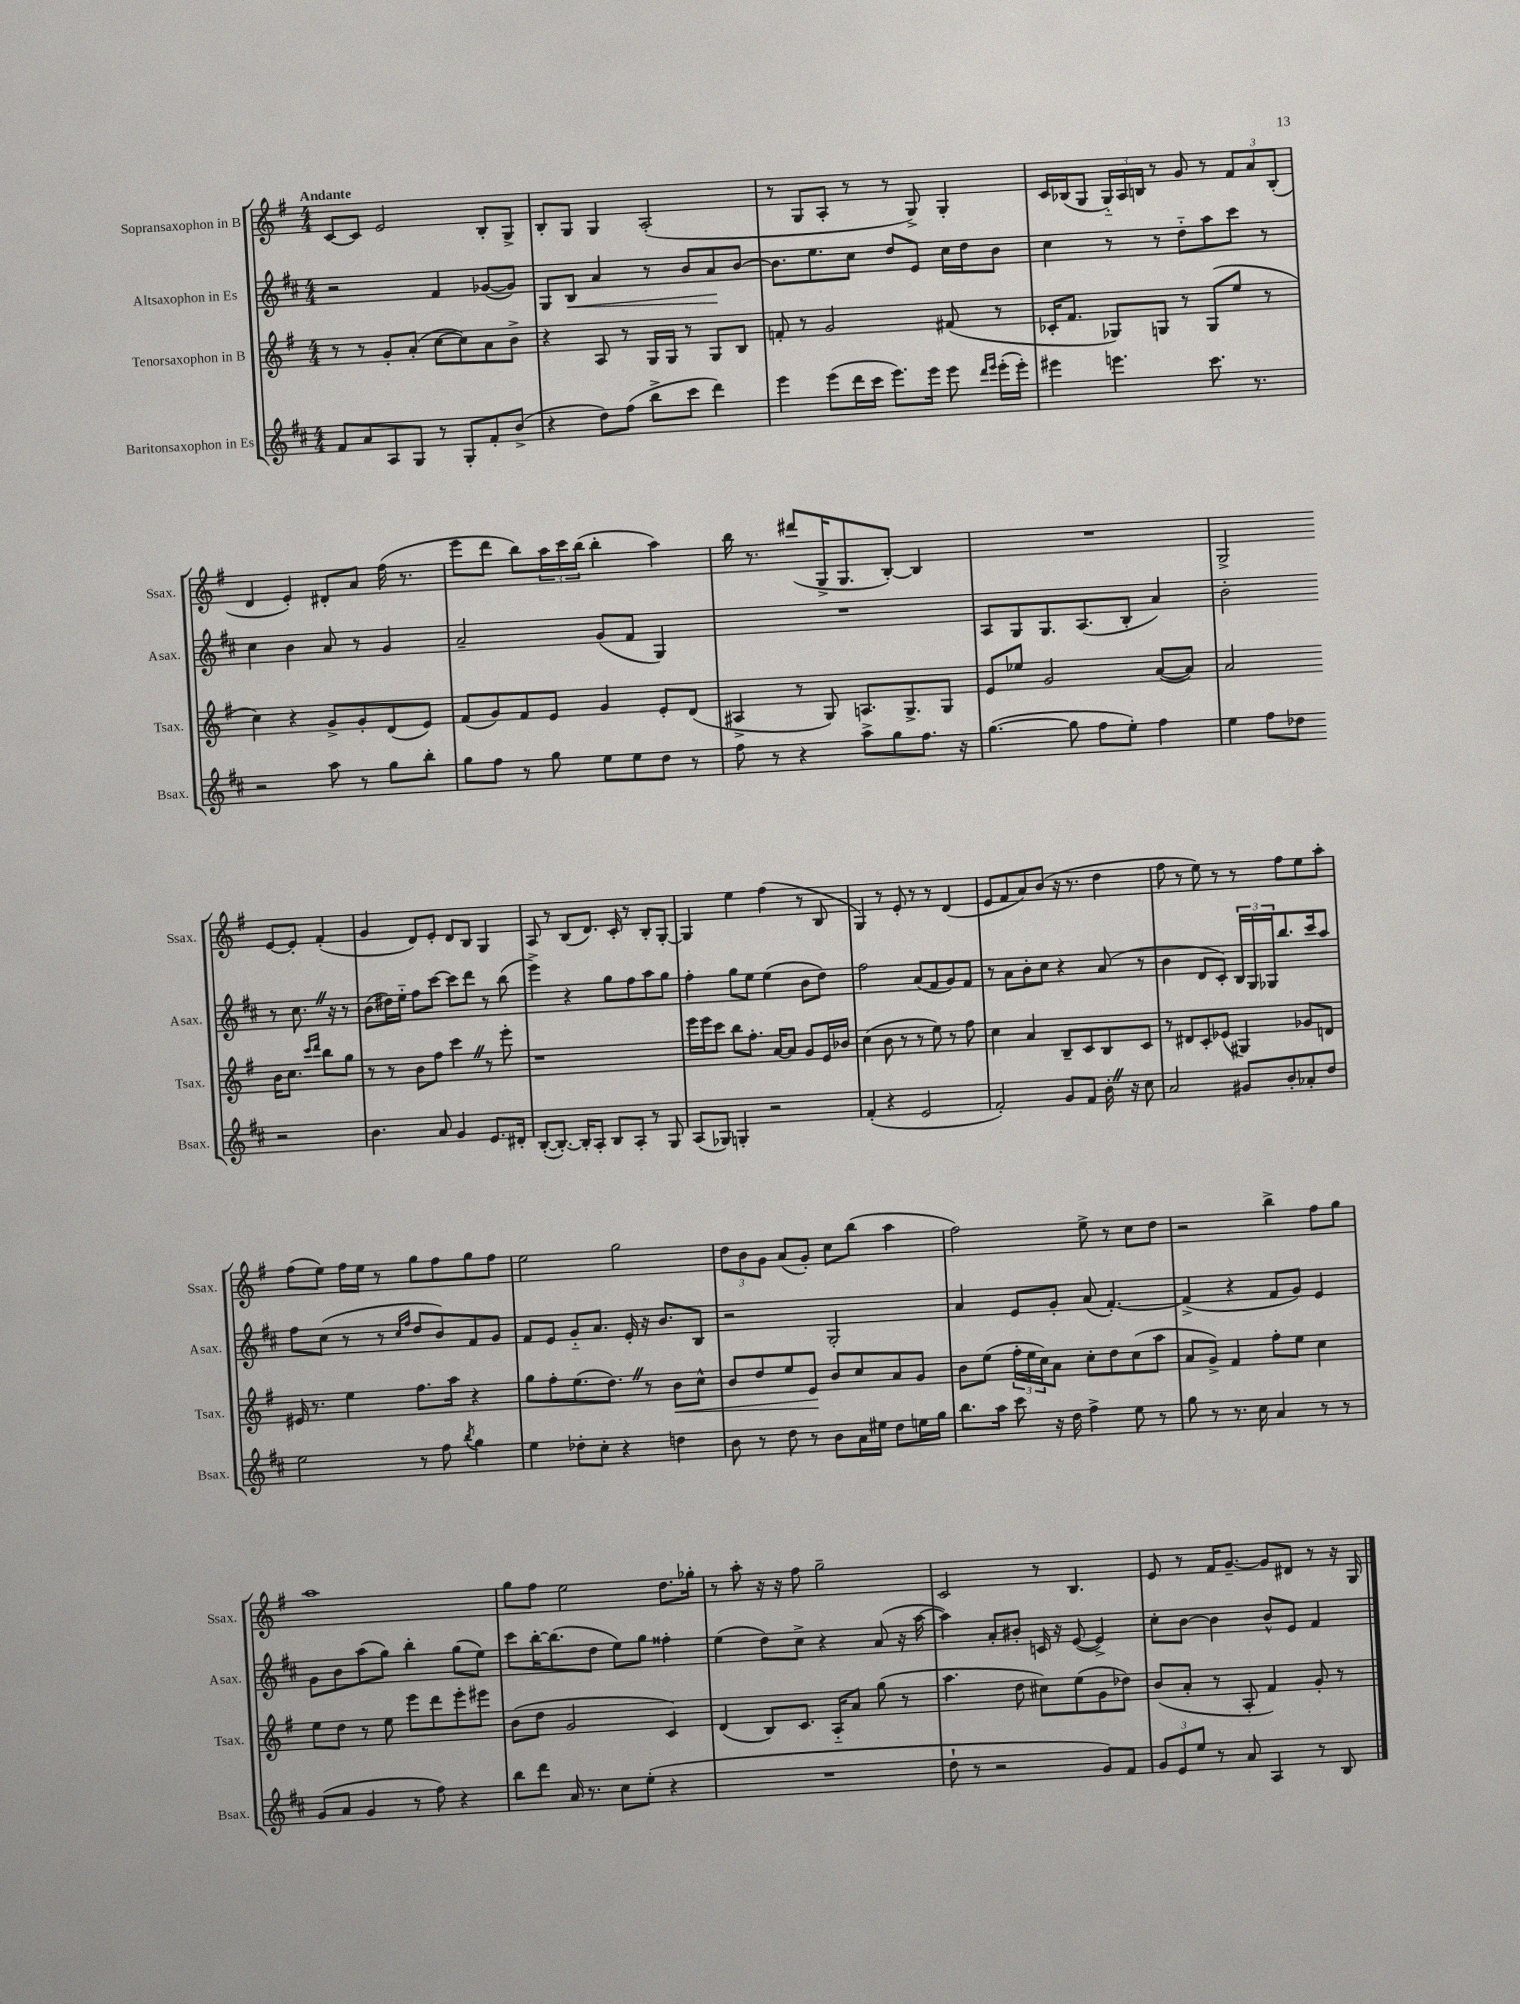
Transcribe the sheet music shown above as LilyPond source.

<<
\new StaffGroup <<
\new Staff = "s0" \with { instrumentName = "Sopransaxophon in B" shortInstrumentName = "Ssax." } {
    \clef treble \key g \major \numericTimeSignature \time 4/4 \tempo "Andante"
    c'8~ c'8 e'2 b8-. g8-> |
    b8-. g8 g4 a2-.( |
    r8 g8 a8-. r8 r8 g8->) g4-. |
    c'16 bes16( g8 \tuplet 3/2 { g16-_) a16 b16 } r8 g'8 r8 \tuplet 3/2 { fis'8 a'8 b8-.( } |
    d'4 e'4-.) dis'8-. a'8 fis''16( r8. |
    e'''8 d'''8 b''8) \tuplet 3/2 { a''16 c'''16 b''16( } b''4-. a''4) |
    b''16 r8. dis'''8( g16-> g8. b8~-.) b4 |
    R1 |
    g2-> e'8~ e'8-. fis'4-.( |
    g'4 d'8) e'8-. d'8 b8 g4 |
    a8 r8 b8( d'8.) c'16-. r8 b8-. g8~-. |
    g4 e''4 fis''4( r8 b8 |
    g4) r8 e'8-. r8 r8 d'4( |
    e'8 fis'8 a'8) b'8( r16 r8. d''4 |
    fis''8 r8 e''8) r8 r8 fis''8 e''8 a''8-. |
    fis''8( e''8) fis''16 e''16 r8 g''8 fis''8 g''8 fis''8 |
    e''2 g''2 |
    \tuplet 3/2 { d''8 b'8 g'8 } a'8( g'8-.) c''8 b''8( a''4 |
    fis''2) e''8-> r8 c''8 d''8 |
    r2 b''4-> fis''8 g''8 |
    a''1 |
    g''8 fis''8 e''2 d''8. ges''16-. |
    r8 a''8-. r16 r16 fis''8 g''2-- |
    c'2 r8 b4. |
    e'8 r8 fis'16 g'8.~-- g'8 dis'8 r8 r16 g16 \bar "|." |
}
\new Staff = "s1" \with { instrumentName = "Altsaxophon in Es" shortInstrumentName = "Asax." } {
    \clef treble \key d \major \numericTimeSignature \time 4/4
    r2 fis'4 ges'8~( ges'8) |
    g8 b8\< a'4 r8 b'8 a'8\! b'8~ |
    b'8. e''8. cis''8 d''8 e'8 cis''16 d''16 b'8 |
    cis''4 r8 r8 d''8-_ a''8 cis'''8 r8 |
    cis''4 b'4 a'8 r8 g'4 |
    a'2-- g'8( fis'8 g4) |
    R1 |
    a8 g8 g8. a8.( b8-. a'4) |
    b'2-. r8 cis''8. \once \override BreathingSign.text = \markup { \musicglyph "scripts.caesura.straight" } \breathe r16 r8 |
    b'8( dis''16) e''16-_ fis''8 cis'''8~ cis'''8 d'''8 r8 b''8( |
    e'''4->) r4 g''8 fis''8 a''8 g''8 |
    fis''4-. g''8 e''8 e''4( b'8 d''8) |
    fis''2 a'8( fis'8 g'8) fis'8 |
    r8 a'8 b'8-. cis''8 r4 a'8( r8 |
    b'4 d'8 cis'8-.) \tuplet 3/2 { b16 g16 ges16 } b''8. cis'''16 a''8 |
    fis''8 cis''8( r8 r8 \grace { cis''16 fis''16 } d''8 b'8) fis'8 g'8 |
    fis'8 e'8 g'8-_ a'8. e'16-. r16 b'8. b8 |
    r2 g2-. |
    a'4 e'8 g'8-. a'8( fis'4.~-.) |
    fis'4->( r4 fis'8 g'8) e'4 |
    g'8 b'8 a''8( g''8) b''4-. g''8( e''8) |
    cis'''8 b''16~-. b''8.( d''8 e''8) g''8 fisis''4-. |
    e''4( d''8) cis''8-> r4 a'8( r16 a''16~ |
    a''4) a'8-. bis'8-. c'16 r16 e'8~( e'4->) |
    cis''8-. b'8~ b'4 b'8-^ e'8 fis'4 \bar "|." |
}
\new Staff = "s2" \with { instrumentName = "Tenorsaxophon in B" shortInstrumentName = "Tsax." } {
    \clef treble \key g \major \numericTimeSignature \time 4/4
    r8 r8 g'8-. a'8-.( c''8~ c''8) a'8 b'8-> |
    r4 a8 r8 g16 g16 r8 g8 b8 |
    f'8-. r8 g'2 fis'8( r8 |
    ces'16-. fis'8. ges8) g8 r8 g8( e''8 r8 |
    c''4) r4 g'8-> g'8-. d'8( e'8) |
    fis'8( g'8) fis'8 e'8 g'4 e'8-. d'8( |
    ais4-> r8 g8) a8. g8.-> g8 |
    e'8 ees''8 g'2 a'8~( a'8) |
    a'2 b'16 c''8. \grace { c'''16 d'''16 } b''8 g''8 |
    r8 r8 b'8 fis''8 c'''4 \once \override BreathingSign.text = \markup { \musicglyph "scripts.caesura.straight" } \breathe r8 e'''8-. |
    r1 |
    e'''16 e'''16 c'''8 b''8 fis''8.-. a'16~ a'8 g'8 e'16 bes'16 |
    c''4( b'8 r8 r8 e''8) r8 fis''8 |
    c''4 a'4 b8-- c'8 b8 c'8 |
    r8 dis'8 c'8-. ees'8( gis4) ges'8 d'8 |
    eis'16 r8. e''4 fis''8. a''16 r4 |
    g''8 fis''8-. e''8.( d''8.) \once \override BreathingSign.text = \markup { \musicglyph "scripts.caesura.straight" } \breathe r8 b'8\< c''8-^ |
    b'8 d''8 e''8 e'8\! b'8 c''8 a'8 g'8 |
    b'8 e''8( \tuplet 3/2 { fis''16-. e''16 c''16) } a'8 c''8-. d''8 c''8( a''8 |
    a'8 g'8->) fis'4 fis''8-. e''8 c''4 |
    e''8 d''8 r8 e''8 e'''8 d'''8 e'''8-. eis'''8 |
    b'8( d''8 g'2 c'4) |
    d'4( b8) c'8. a16-_ a'8 g''8( r8 |
    a''4. d''8 cis''8) e''8( g'8 des''8) |
    b'8( a'8-. r8 a8-. fis'4) g'8-. r8 \bar "|." |
}
\new Staff = "s3" \with { instrumentName = "Baritonsaxophon in Es" shortInstrumentName = "Bsax." } {
    \clef treble \key d \major \numericTimeSignature \time 4/4
    fis'8 a'8 a8 g8 r8 g8-. fis'8-. b'8->( |
    r4 d''8) fis''8( b''8-> cis'''8 d'''4) |
    e'''4 e'''8( d'''16 cis'''16 e'''8.) e'''16 e'''8 \grace { d'''16 e'''16 } e'''16-.( e'''16-.) |
    eis'''4 e'''4. cis'''8. r8. |
    r2 a''8 r8 g''8 b''8-. |
    g''8 fis''8 r8 g''8 e''8 e''8 d''8 r8 |
    fis''8 r8 r4 a''8-> g''8 fis''8. r16 |
    g''4.~( g''8 fis''8 e''8-.) fis''4 |
    e''4 fis''8 des''8 r2 |
    b'4. a'8 g'4 e'8. dis'16-. |
    b8~-.( b8.~-.) b16-. a8-. b8 a8-. r8 g8 |
    a8( ges8) g4-. r2 |
    fis'4-.( r4 e'2 |
    fis'2-.) g'8 fis'8 b'16-. \once \override BreathingSign.text = \markup { \musicglyph "scripts.caesura.straight" } \breathe r16 cis''8 |
    a'2 gis'8 b'8-. aes'8-. d''8 |
    e''2 r8 fis''8 \acciaccatura { b''8 } g''4 |
    e''4 des''8-. cis''8-. r4 d''4 |
    b'8 r8 d''8 r8 b'8 a'16 eis''16 d''8 e''16 g''16 |
    b''8. a''16 cis'''8 r16 d''16 fis''4-> e''8 r8 |
    g''8 r8 r8. cis''16 a'4 r8 r8 |
    g'8( a'8 g'4 r8 fis''8) r4 |
    b''8 d'''8 a'16 r8. cis''8 e''8-.( r4 |
    R1 |
    d''8-! r8 r2 g'8) fis'8 |
    \tuplet 3/2 { g'8 e'8 e''8 } r8 a'8 a4 r8 b8 \bar "|." |
}
>>
>>
\layout { \context { \Score \remove "Bar_number_engraver" } }
